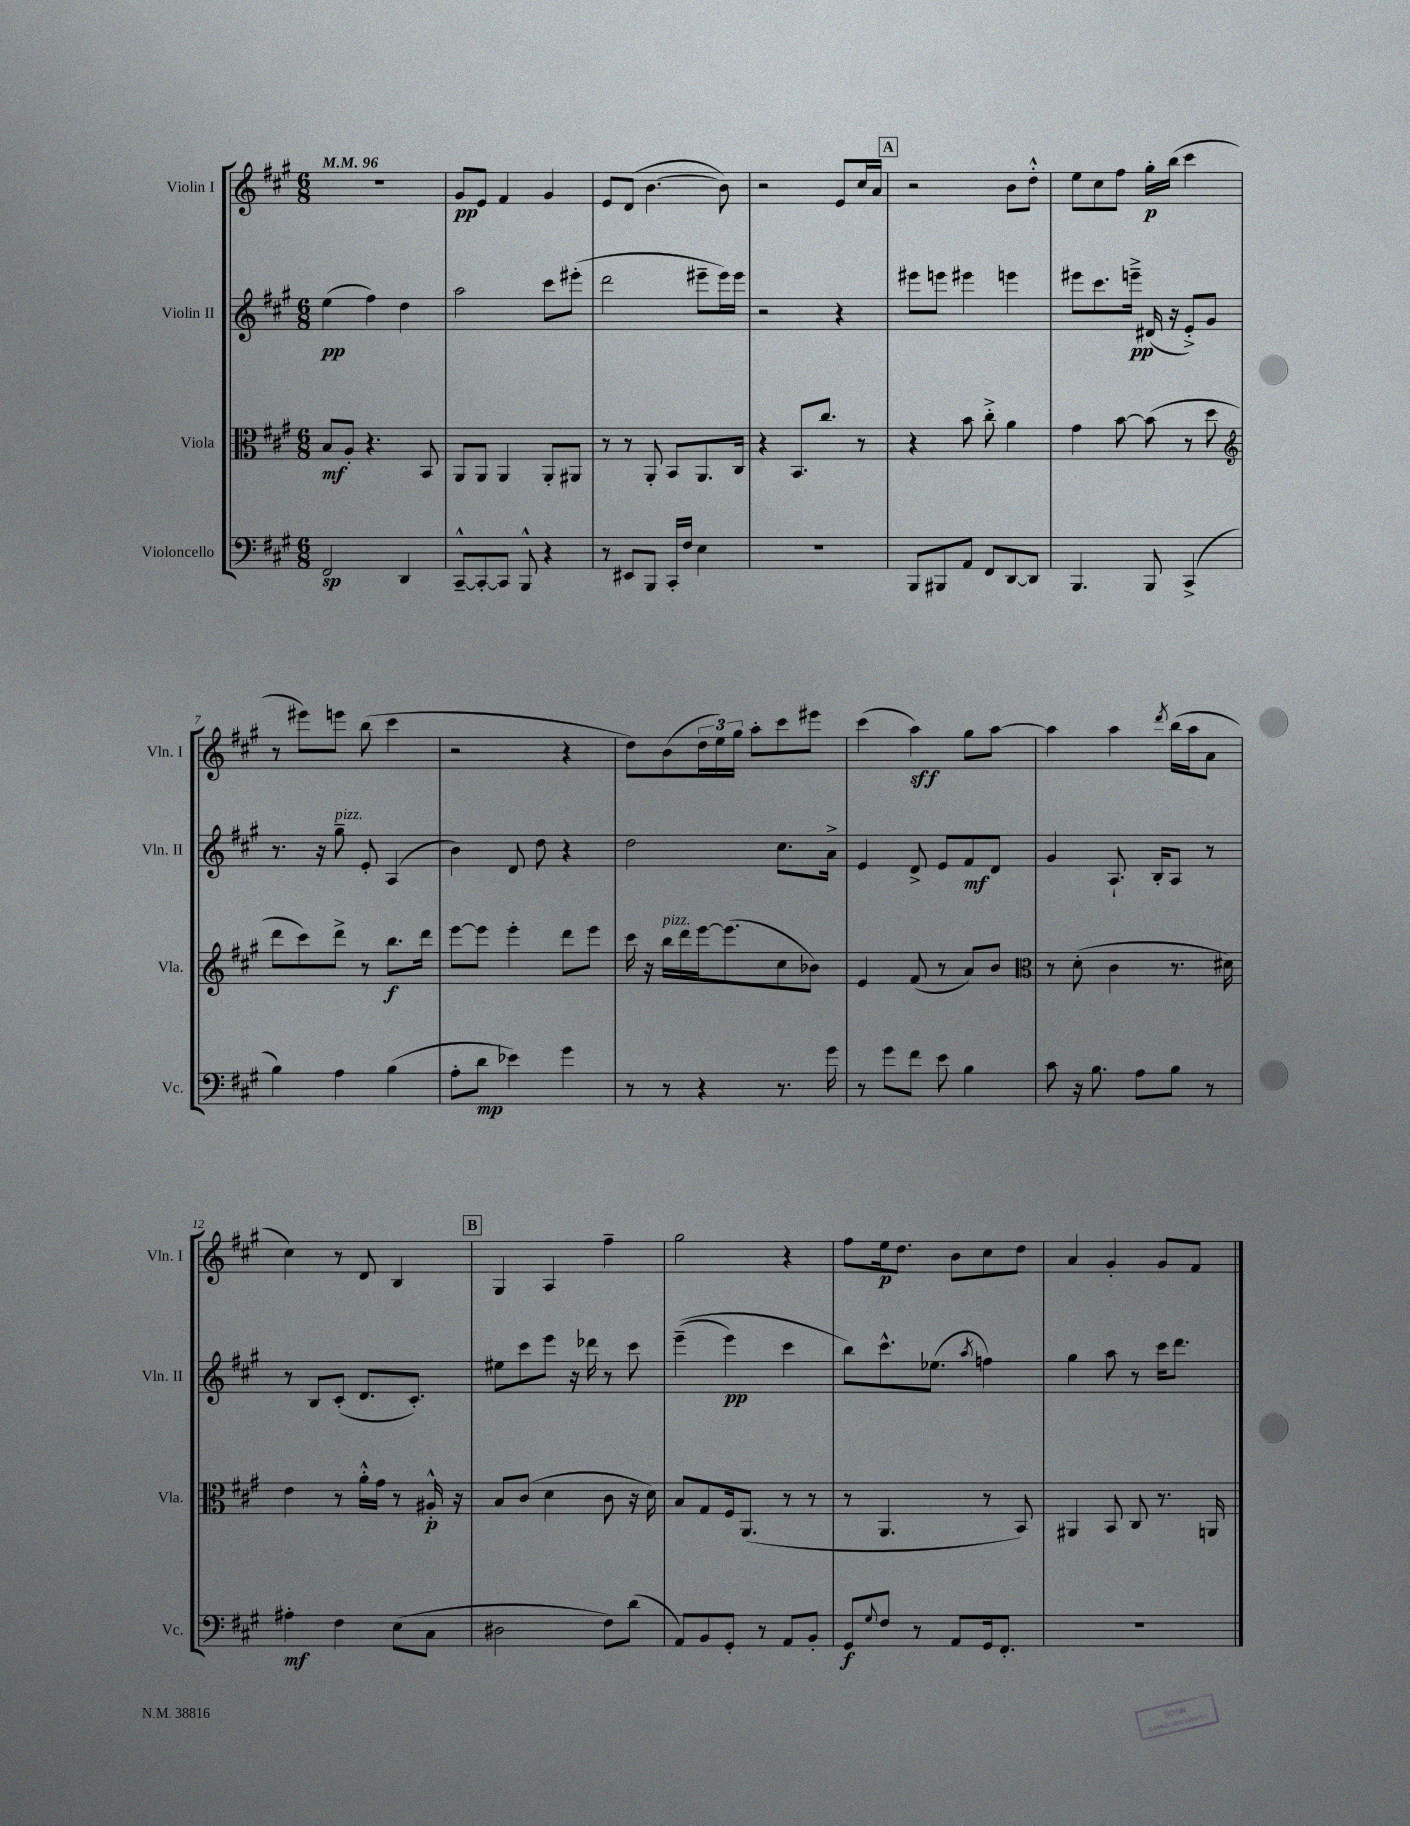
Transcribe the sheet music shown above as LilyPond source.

<<
\new StaffGroup <<
\new Staff = "s0" \with { instrumentName = "Violin I" shortInstrumentName = "Vln. I" } {
    \clef treble \key a \major \numericTimeSignature \time 6/8 \tempo 4 = 96
    R2. |
    gis'8\pp e'8 fis'4 gis'4 |
    e'8 d'8( b'4.~ b'8) |
    r2 e'8 cis''16 a'16 |
    \mark \markup { \box "A" } r2 b'8 d''8-.-^ |
    e''8 cis''8 fis''8 gis''16-.\p b''16( cis'''4 |
    r8 eis'''8) e'''8 b''8( cis'''4 |
    r2 r4 |
    d''8) b'8( \tuplet 3/2 { d''16 e''16) gis''16 } a''8-. cis'''8 eis'''8 |
    cis'''4( a''4\sff) gis''8 a''8~ |
    a''4 a''4 \acciaccatura { d'''8 } b''16( a''16 a'8 |
    cis''4) r8 d'8 b4 |
    \mark \markup { \box "B" } gis4 a4 fis''4-- |
    gis''2 r4 |
    fis''8 e''16\p d''8. b'8 cis''8 d''8 |
    a'4 gis'4-. gis'8 fis'8 \bar "|." |
}
\new Staff = "s1" \with { instrumentName = "Violin II" shortInstrumentName = "Vln. II" } {
    \clef treble \key a \major \numericTimeSignature \time 6/8
    e''4\pp( fis''4) d''4 |
    a''2 cis'''8 eis'''8-.( |
    d'''2 eis'''8-- eis'''16) eis'''16 |
    r2 r4 |
    \mark \markup { \box "A" } eis'''8 e'''8 eis'''4 e'''4 |
    eis'''8 cis'''8. e'''16--->\pp dis'16( r16 e'8-.->) gis'8 |
    r8. r16 gis''8--^\markup { \italic "pizz." } e'8-. a4( |
    b'4) d'8 d''8 r4 |
    d''2 cis''8. a'16-> |
    e'4 d'8-> e'8 fis'8\mf d'8 |
    gis'4 a8.-! b16-. a8 r8 |
    r8 b8 cis'8-.( d'8. cis'8.-.) |
    \mark \markup { \box "B" } eis''8 cis'''8 e'''8 r16 des'''16 r8 cis'''8 |
    e'''4--(\( e'''4\pp) cis'''4 |
    b''8\) cis'''8.-^ ees''8.( \acciaccatura { a''8 } f''4) |
    gis''4 a''8 r8 cis'''16 d'''8. \bar "|." |
}
\new Staff = "s2" \with { instrumentName = "Viola" shortInstrumentName = "Vla." } {
    \clef alto \key a \major \numericTimeSignature \time 6/8
    b8\mf a8-. r4. b,8 |
    a,8 a,8 a,4 a,8-. ais,8 |
    r8 r8 a,8-. b,8 a,8. cis16 |
    r4 b,8. cis''8. r8 |
    \mark \markup { \box "A" } r4 b'8 cis''8-.-> a'4 |
    gis'4 b'8~ b'8( r8 d''8 |
    \clef treble d'''8 cis'''8) d'''8-> r8 b''8.\f d'''16 |
    e'''8~ e'''8 e'''4-. d'''8 e'''8 |
    cis'''16 r16 b''16^\markup { \italic "pizz." } d'''16 e'''16~ e'''8.( cis''8 bes'8) |
    e'4 fis'8( r8 a'8) b'8 |
    \clef alto r8 d'8-.( cis'4 r8. dis'16) |
    e'4 r8 a'16-.-^ gis'16 r8 ais16-.-^\p r16 |
    \mark \markup { \box "B" } b8 cis'8( d'4 cis'8 r16 d'16) |
    b8 gis8 fis16 a,8.( r8 r8 |
    r8 a,4. r8 b,8) |
    ais,4 b,8 cis8 r8. a,16 \bar "|." |
}
\new Staff = "s3" \with { instrumentName = "Violoncello" shortInstrumentName = "Vc." } {
    \clef bass \key a \major \numericTimeSignature \time 6/8
    fis,2\sp d,4 |
    cis,8~---^ cis,8~-. cis,8 b,,8-^ r4 |
    r8 eis,8 b,,8 cis,16-. fis16 e4 |
    R2. |
    \mark \markup { \box "A" } b,,8 bis,,8 a,8 fis,8 d,8~ d,8 |
    b,,4. b,,8 cis,4->( |
    b4) a4 b4( |
    a8-. d'8\mp ees'4) gis'4 |
    r8 r8 r4 r8. gis'16 |
    r8 gis'8 fis'8 e'8 b4 |
    cis'8 r16 b8. a8 b8 r8 |
    ais4-.\mf fis4 e8( cis8 |
    \mark \markup { \box "B" } dis2 fis8) d'8( |
    a,8) b,8 gis,8-. r8 a,8 b,8-. |
    gis,8\f \appoggiatura { gis8 } fis8 r8 a,8 gis,16 fis,8.-. |
    R2. \bar "|." |
}
>>
>>
